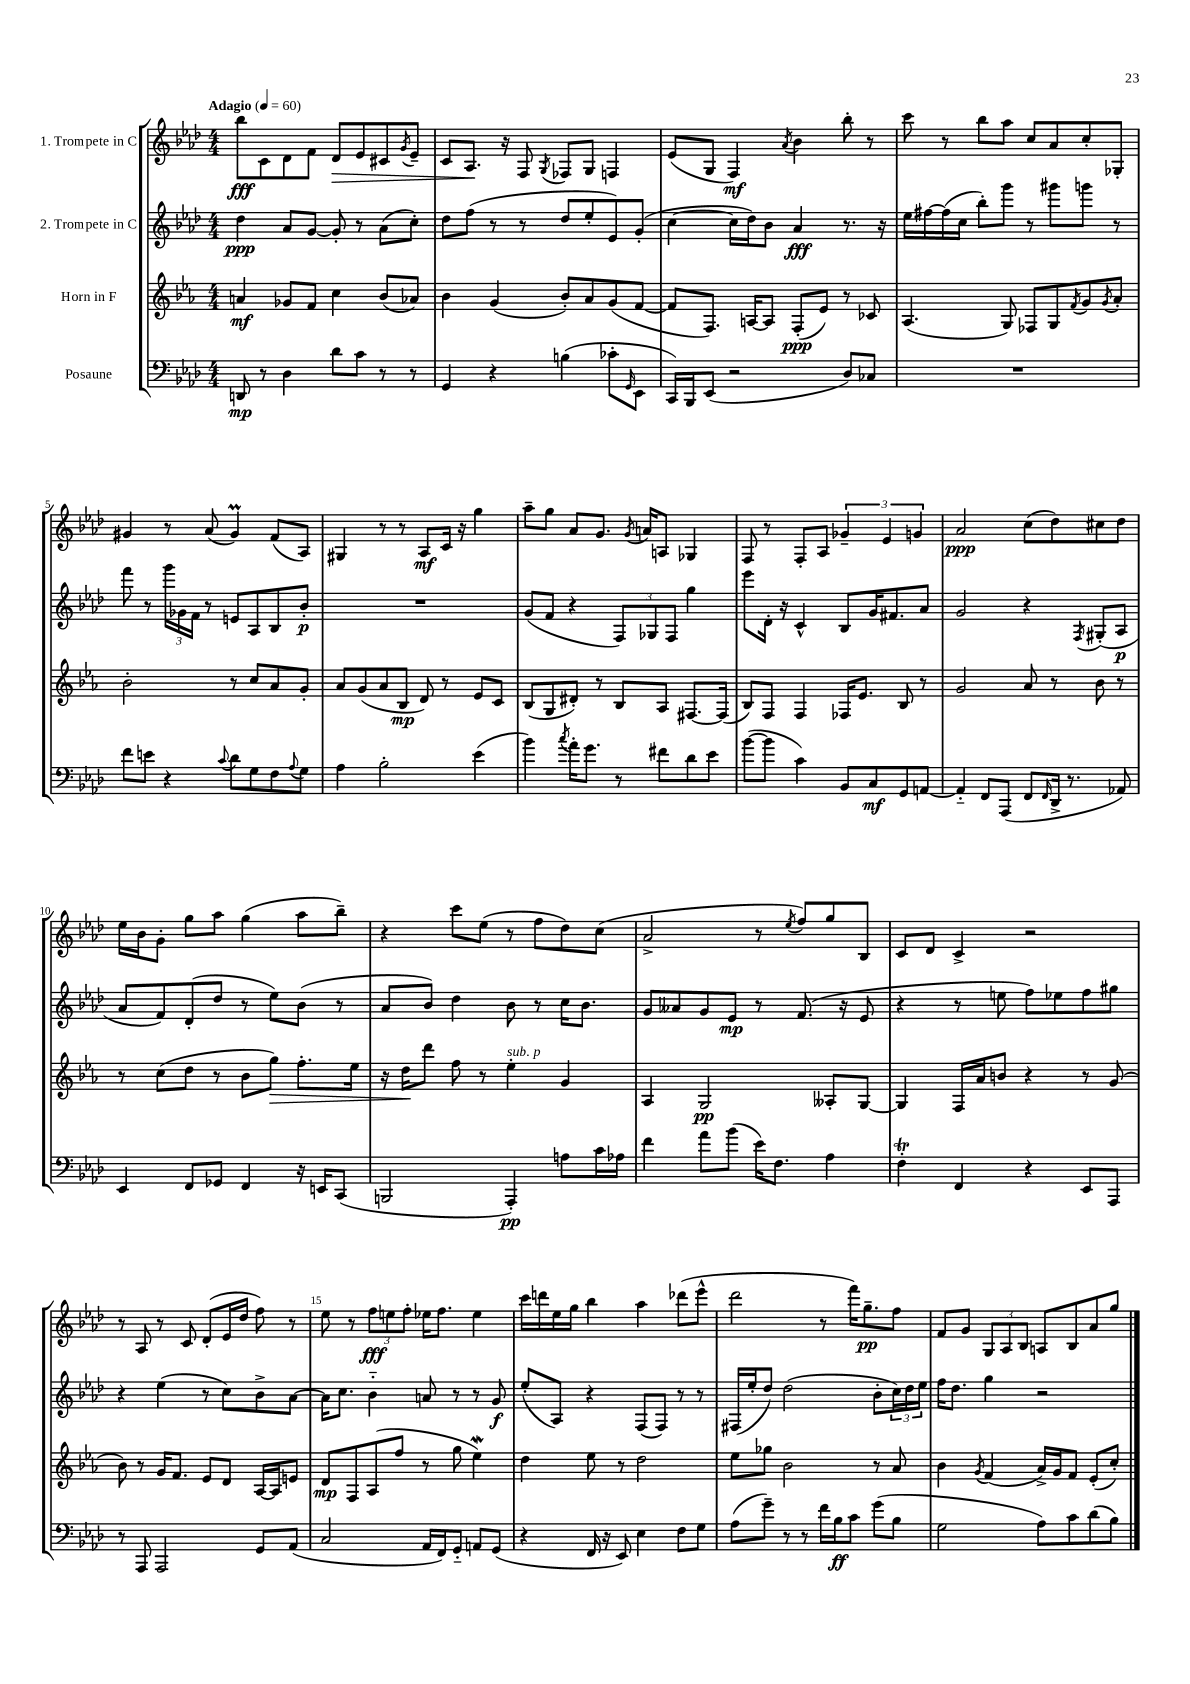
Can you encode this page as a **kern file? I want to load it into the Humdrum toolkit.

**kern	**kern	**kern	**kern
*staff4	*staff3	*staff2	*staff1
*clefF4	*clefG2	*clefG2	*clefG2
*k[b-e-a-d-]	*k[b-e-a-]	*k[b-e-a-d-]	*k[b-e-a-d-]
*M4/4	*M4/4	*M4/4	*M4/4
*MM60	*MM60	*MM60	*MM60
8DD/	4a/	4dd-\	8bb-\L
8r	.	.	8c\
4D-\	8g-/L	8a-/L	8d-\
.	8f/J	[8g/J	8f\J
8d-\L	4cc\	8g'/]	8d-/L
8c\J	.	8r	8e-/
8r	(8b-/L	(8a-\L	8c#/
.	.	.	8qg/
8r	8a-/J)	8cc'\J)	8e-~/J
=	=	=	=
4GG/	4b-\	8dd-\L	8c/L
.	.	(8ff\J	8.A-/J
4r	(4g/	8r	.
.	.	.	16r
.	.	8r	8F/
.	.	.	8qG/
(4B\	8b-'/L)	8dd-/L	8F-/L
.	8a-/	8ee-'/	8G/J
8c-'\L	(8g/	8e-/)	4F/
16qqGG/	.	.	.
8EE-\J	[8f/J	(8g'/J	.
=	=	=	=
16CC/LL)	8f/]L	[4cc\	(8e-/L
16BBB-/J	.	.	.
(8EE-/J	8.F/J)	.	8G/J
2r	.	16cc\]LL	4F/)
.	[16A/LK	16dd-\J)	.
.	8A/]J	8b-\J	.
.	.	.	8qa-/
.	(8F'/L	4a-/	4b-\
.	8e-/J)	.	.
8D-/L)	8r	8.r	8bb-'\
8C-/J	8c-/	.	8r
.	.	16r	.
=	=	=	=
1r	(4.A-/	16ee-\LL	8ccc\
.	.	[16ff#\	.
.	.	(16ff#\]	8r
.	.	16cc\JJ	.
.	.	8bb-'\L)	8bb-\L
.	8G/)	8ggg\J	8aa-\J
.	8F-/L	8r	8cc/L
.	8G/	8ggg#\L	8a-/
.	8qf/	.	.
.	8g/	8ggg\J	8cc'/
.	8qg/	.	.
.	8a-'/J	8r	8G-'/J
=	=	=	=
8f\L	2b-'\	8fff\	4g#/
8e\J	.	8r	.
4r	.	24ggg\LL	8r
.	.	24g-\	.
.	.	24f\JJ	.
.	.	8r	(8a-/
8qqc/	.	.	.
8d-\L	8r	8e/L	4g#/)
8G\	8cc/L	8A-/	.
8F\	8a-/	8B-/	(8f/L
8qqA-/	.	.	.
8G\J	8g'/J	8b-'/J	8A-/J)
=	=	=	=
4A-\	8a-/L	1r	4G#/
.	(8g/	.	.
2B-'\	8a-/	.	8r
.	8B-/J	.	8r
.	8d/)	.	8A-/L
.	8r	.	16c/Jk
.	.	.	16r
(4e-\	8e-/L	.	4gg\
.	8c/J	.	.
=	=	=	=
4b-\)	(8B-/L	(8g/L	8aa-~\L
.	8G/	8f/J	8gg\J
8qcc/	.	.	.
16a-'\LK	8d#'/J)	4r	8a-/L
8.g\J	.	.	.
.	8r	.	8.g/J
8r	8B-/L	12F/L)	.
.	.	.	8qg/
.	.	.	16a/LK
.	.	12G-/	.
8f#\L	8A-/J	.	8A/J
.	.	12F/J	.
8d-\	[8.F#/L	4gg\	4G-/
8e-\J	.	.	.
.	(16F#/]Jk	.	.
=	=	=	=
([8b-\L	8B-/L)	8eee-\L	8F/
8b-\]J	8F/J	16d-'\Jk	8r
.	.	16r	.
4c\)	4F/	4c^^/	8F'/L
.	.	.	8A-/J
8BB-/L	16F-/LK	8B-/L	6g-~/
.	8.e-/J	.	.
8C/	.	16g/K	.
.	.	.	6e-/
.	.	8.f#/	.
8GG/	8B-/	.	.
.	.	.	6g/
[8AA/J	8r	8a-/J	.
=	=	=	=
4AA'~/]	2g/	2g/	2a-/
8FF/L	.	.	.
(8AAA-/J	.	.	.
8FF/L	8a-/	4r	(8cc\L
16qqFF/	.	.	.
16DD-^/Jk	8r	.	8dd-\)
8.r	.	.	.
.	.	8qF/	.
.	8b-\	(8G#'/L	8cc#\
8AA-/)	8r	8A-/J	8dd-\J
=	=	=	=
4EE-/	8r	8a-/L	16ee-\LL
.	.	.	16b-\J
.	(8cc\L	8f/)	8g'\J
8FF/L	8dd\J	(8d-'/	8gg\L
8GG-/J	8r	8dd-/J	8aa-\J
4FF/	8b-\L	8r	(4gg\
.	8gg\J)	8ee-\L)	.
16r	8.ff'\L	(8b-\J	8aa-\L
16EE/LK	.	.	.
(8CC/J	.	8r	8bb-~\J)
.	16ee-\Jk	.	.
=	=	=	=
2BBB/	16r	8a-/L	4r
.	16dd\LK	.	.
.	8ddd\J	8b-/J)	.
.	8ff\	4dd-\	8ccc\L
.	8r	.	(8ee-\J
4AAA-'/)	4ee-'\	8b-\	8r
.	.	8r	8ff\L
8A\L	4g/	16cc\LK	8dd-\)
.	.	8.b-\J	.
16c\L	.	.	(8cc\J
16A-\JJ	.	.	.
=	=	=	=
4f\	4A-/	8g/L	2a-^/
.	.	8a--/	.
8a-\L	2G/	8g/	.
(8b-\J	.	8e-/J	.
16e-\LK)	.	8r	8r
8.F\J	.	.	.
.	.	.	8qee-/
.	.	(8.f/	8ff/L)
4A-\	8A--'/L	.	8gg/
.	.	16r	.
.	[8G/J	8e-/	8B-/J
=	=	=	=
4F'\	4G/]	4r	8c/L
.	.	.	8d-/J
4FF/	16F/LL	8r	4c^/
.	16a-/J	.	.
.	8b/J	8ee\	.
4r	4r	8ff\L)	2r
.	.	8ee-\	.
8EE-/L	8r	8ff\	.
8AAA-/J	(8g/	8gg#\J	.
=	=	=	=
8r	8b-\)	4r	8r
8AAA-/	8r	.	8A-/
2AAA-/	16g/LK	(4ee-\	8r
.	8.f/J	.	.
.	.	.	8c/
.	8e-/L	8r	(8d-'/L
.	8d/J	8cc\L)	16e-/L
.	.	.	16dd-/JJ
8GG/L	[16A-/LL	8b-^\	8ff\)
.	16A-/]J	.	.
(8AA-/J	8e/J	[8a-\J	8r
=	=	=	=
2C/	8d/L	16a-\]LK	8ee-\
.	.	8.cc\J	.
.	8F/	.	8r
.	(8A-/	4b-'~\	12ff\L
.	.	.	12ee\
.	8ff/J	.	.
.	.	.	12ff'\J
16AA-/LL	8r	8a/	16ee-\LK
16FF/J)	.	.	8.ff\J
8GG'~/J	8gg\	8r	.
8AA/L	4ee-\)	8r	4ee-\
(8GG/J	.	8g/	.
=	=	=	=
4r	4dd\	(8ee-'/L	16ccc\LL
.	.	.	16ddd\
.	.	8A-/J)	16ee-\
.	.	.	16gg\JJ
16FF/	8ee-\	4r	4bb-\
16r	.	.	.
8EE-/)	8r	.	.
4E-\	2dd\	(8F/L	4aa-\
.	.	8F/J)	.
8F\L	.	8r	(8ddd-\L
8G\J	.	8r	8eee-^^\J
=	=	=	=
(8A-\L	8ee-\L	(16F#/LL	2ddd-\
.	.	16ee-'/J	.
8g~\J)	8gg-\J	8dd-/J)	.
8r	2b-\	(2dd-\	.
8r	.	.	.
16f\LL	.	.	8r
16B-\J	.	.	.
8c\J	.	.	16fff\LK)
.	.	.	8.gg~\
(8g\L	8r	8b-'\L	.
8B-\J	8a-/	24cc\L)	8ff\J
.	.	24dd-\	.
.	.	24ee-\JJ	.
=	=	=	=
2G\	4b-\	16ff\LK	8f/L
.	.	8.dd-\J	.
.	.	.	8g/J
.	8qg/	.	.
.	(4f/	4gg\	12G/L
.	.	.	12A-/
.	.	.	12B-/J
8A-\L)	16a-^/LL)	2r	8A/L
.	16g/J	.	.
8c\	8f/J	.	8B-/
(8d-\	(8e-'/L	.	8a-/
8B-\J)	8cc'/J)	.	8gg/J
==	==	==	==
*-	*-	*-	*-
